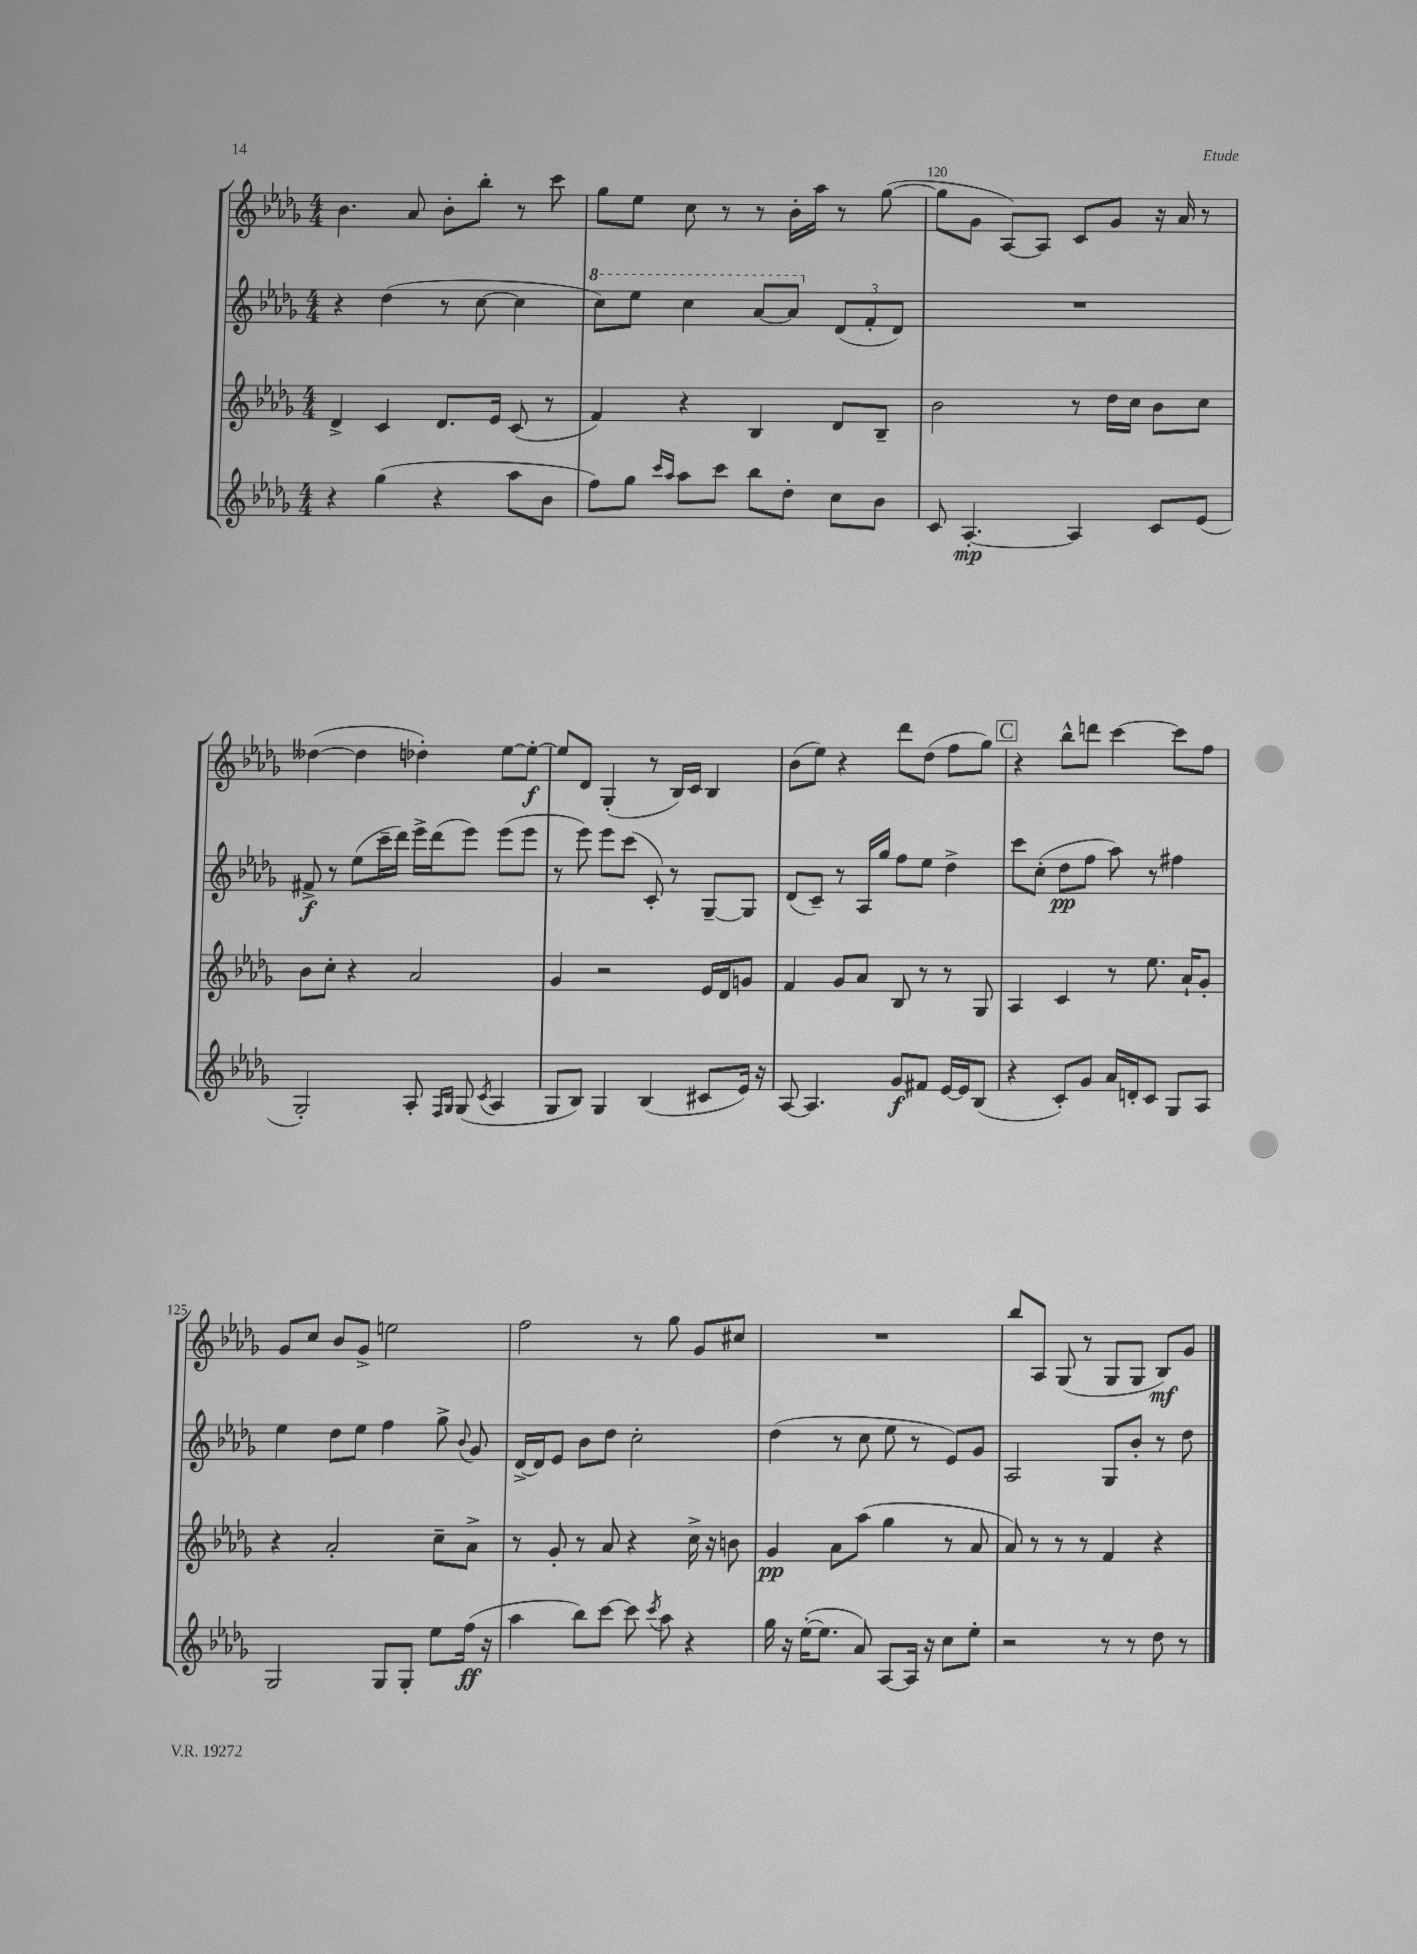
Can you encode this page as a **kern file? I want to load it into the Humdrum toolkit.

**kern	**kern	**kern	**kern
*staff4	*staff3	*staff2	*staff1
*clefG2	*clefG2	*clefG2	*clefG2
*k[b-e-a-d-g-]	*k[b-e-a-d-g-]	*k[b-e-a-d-g-]	*k[b-e-a-d-g-]
*M4/4	*M4/4	*M4/4	*M4/4
4r	4d-^	4r	4.b-
(4gg-	4c	(4dd-	.
.	.	.	8a-
4r	8.d-	8r	8b-'
.	.	[8cc	8bb-'
.	16e-	.	.
8aa-	(8c	4cc]	8r
8b-	8r	.	8ccc
=	=	=	=
8ff)	4f)	8ccc)	8gg-
8gg-	.	8eee-	8ee-
16qqccc	.	.	.
16qqaa-	.	.	.
8aa-	4r	4ccc	8cc
8ccc	.	.	8r
8bb-	4B-	[8aa-	8r
8dd-'	.	8aa-]	16b-'
.	.	.	16aa-
8cc	8d-	(12d-	8r
.	.	12f'	.
8b-	8B-~	.	([8gg-
.	.	12d-)	.
=	=	=	=
8c	2b-	1r	8gg-]
[4.A-'	.	.	8g-
.	.	.	[8A-)
.	.	.	8A-]
4A-]	8r	.	8c
.	16dd-	.	8g-
.	16cc	.	.
8c	8b-	.	16r
.	.	.	16a-
(8e-	8cc	.	8r
=	=	=	=
2G-')	8b-	8f#^	([4dd--
.	8cc'	8r	.
.	4r	(8ee-	4dd--]
.	.	16ccc~	.
.	.	16ddd-)	.
8A-'	2a-	16eee-^	4dd-')
.	.	(16ddd-	.
16qqF	.	.	.
16qqG-	.	.	.
(8G-	.	8eee-)	.
8qc	.	.	.
4A-	.	(8eee-	[8ee-
.	.	8eee-	8ee-'_
=	=	=	=
8G-	4g-	8r	8ee-]
8B-)	.	8eee-)	8d-
4G-	2r	8eee-	(4G-'
.	.	(8ccc	.
(4B-	.	8c')	8r
.	.	8r	16B-)
.	.	.	16c
8c#	16e-	[8G-~	4B-
.	16d-	.	.
16e-)	8g	8G-]	.
16r	.	.	.
=	=	=	=
[8A-	4f	(8d-	(8b-
4.A-]	.	8c~)	8ee-)
.	8g-	8r	4r
.	8a-	16A-	.
.	.	16gg-	.
8g-	8B-	8ff	8ddd-
8f#	8r	8ee-	(8dd-
[16e-	8r	4dd-^	8ff
16e-]	.	.	.
(8B-	8G-	.	8gg-)
=	=	=	=
4r	4A-	8ccc	4r
.	.	(8cc'	.
8c')	4c	8dd-	8bb-^^
8g-	.	8ff	8ddd
16a-	8r	8aa-)	[4ccc
16d'	.	.	.
8c	8.ee-	8r	.
8G-	.	4ff#	8ccc]
.	16a-`	.	.
8A-	8g-'	.	8ff
=	=	=	=
2G-	4r	4ee-	8g-
.	.	.	8cc
.	2a-'	8dd-	8b-
.	.	8ee-	8g-^
8G-	.	4ff	2ee
8G-'	.	.	.
8ee-	8cc~	8gg-^	.
.	.	8qqb-	.
(16ff	8a-^	8g-	.
16r	.	.	.
=	=	=	=
4aa-	8r	[16d-^	2ff
.	.	16d-]	.
.	8g-'	8e-	.
8bb-)	8r	8b-	.
[8ccc	8a-	8dd-	.
8ccc]	4r	2cc'	8r
8qccc	.	.	.
8aa-	.	.	8gg-
4r	16cc^	.	8g-
.	16r	.	.
.	8b	.	8cc#
=	=	=	=
16gg-	4g-	(4dd-	1r
16r	.	.	.
([16ee-'	.	.	.
8.ee-]	.	.	.
.	8a-	8r	.
8a-)	(8aa-	8cc	.
[8A-	4gg-	8ee-	.
16A-]	.	8r	.
16r	.	.	.
8cc	8r	8e-)	.
8ee-'	8a-	8g-	.
=	=	=	=
2r	8a-)	2A-	8bb-
.	8r	.	8A-
.	8r	.	(8G-
.	8r	.	8r
8r	4f	8G-	8G-
8r	.	8b-'	8G-
8dd-	4r	8r	8B-)
8r	.	8dd-	8g-
==	==	==	==
*-	*-	*-	*-
